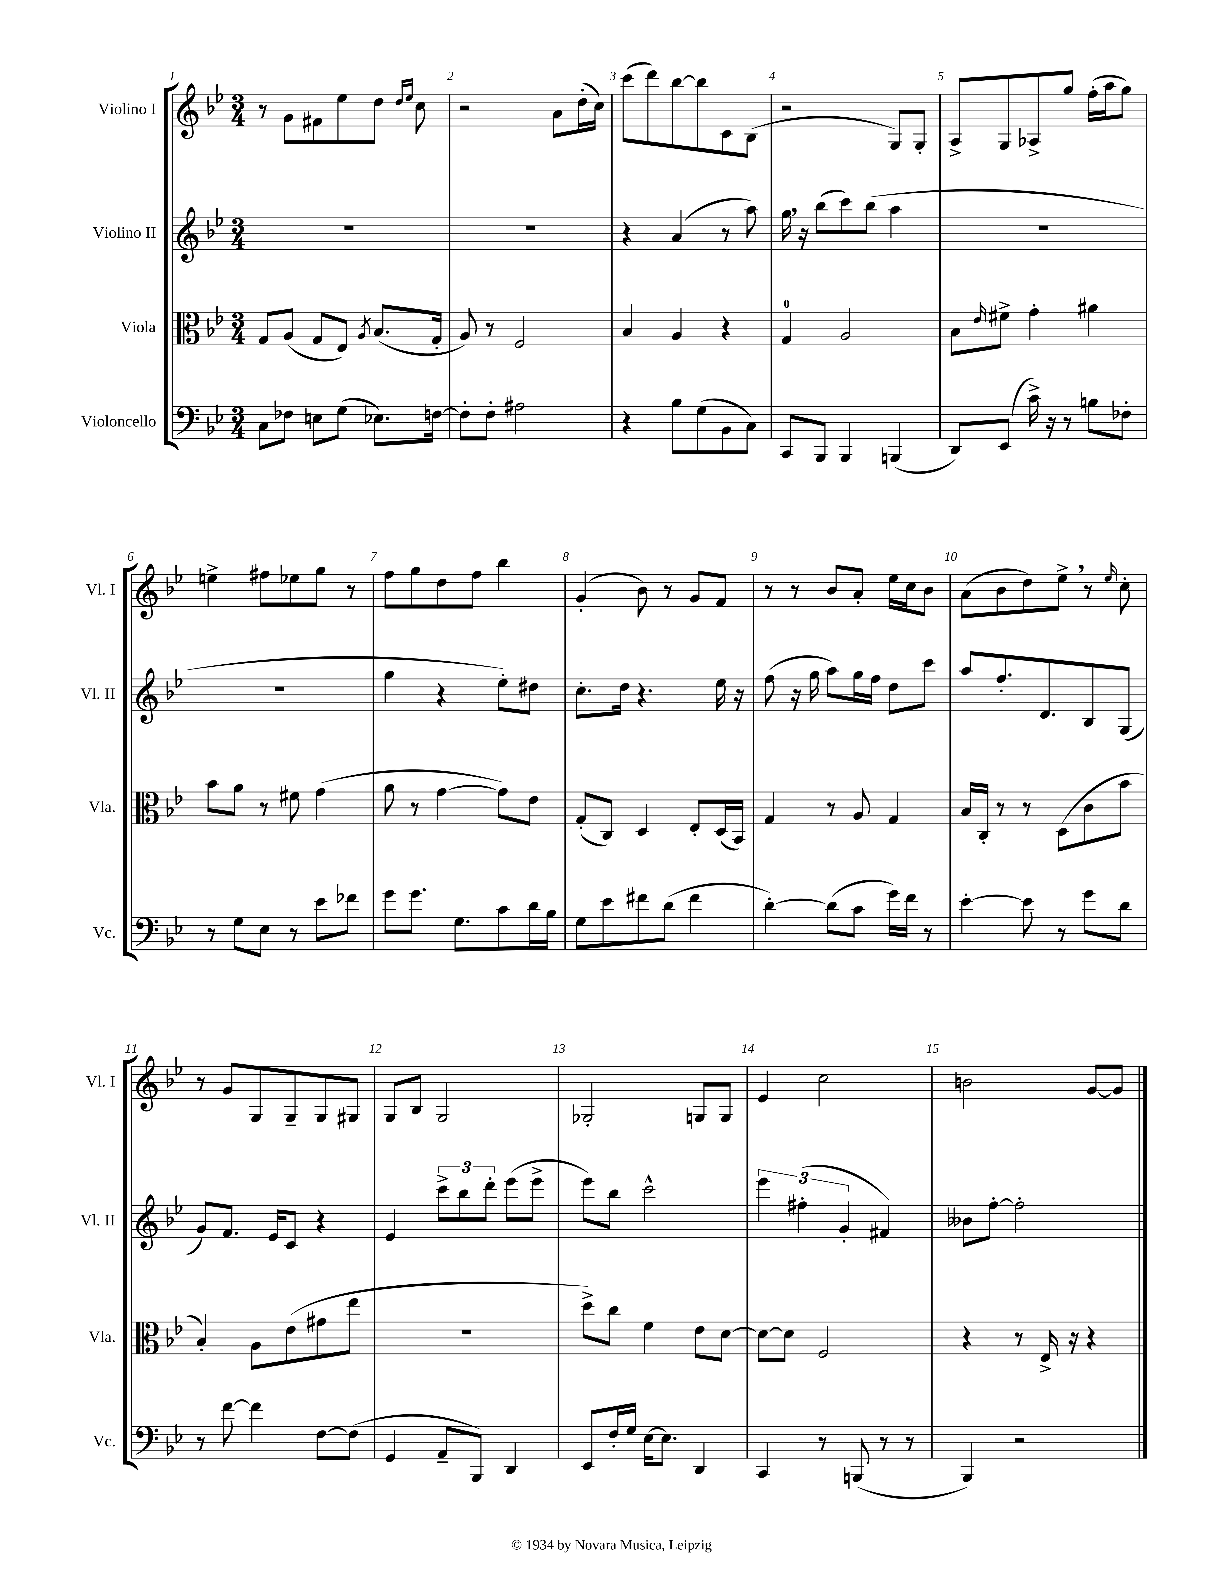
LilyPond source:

<<
\new StaffGroup <<
\new Staff = "s0" \with { instrumentName = "Violino I" shortInstrumentName = "Vl. I" } {
    \clef treble \key bes \major \numericTimeSignature \time 3/4
    r8 g'8 fis'8 ees''8 d''8 \grace { d''16 ees''16 } c''8 |
    r2 a'8 d''16-.( c''16) |
    c'''8( d'''8) bes''8~ bes''8 c'8 bes8( |
    r2 g8) g8-. |
    a8-> g8 aes8-> g''8 f''16-.( a''16 g''8) |
    e''4-> fis''8 ees''8 g''8 r8 |
    f''8 g''8 d''8 f''8 bes''4 |
    g'4-.( bes'8) r8 g'8 f'8 |
    r8 r8 bes'8 a'8-. ees''16 c''16 bes'8 |
    a'8( bes'8 d''8) ees''8-> \breathe r8 \grace { ees''16 } c''8-. |
    r8 g'8 g8 g8-- g8 gis8 |
    g8 bes8 g2 |
    ges2-. g8 g8 |
    ees'4 c''2 |
    b'2 g'8~ g'8 \bar "|." |
}
\new Staff = "s1" \with { instrumentName = "Violino II" shortInstrumentName = "Vl. II" } {
    \clef treble \key bes \major \numericTimeSignature \time 3/4
    R2. |
    R2. |
    r4 a'4( r8 a''8) |
    g''16 \breathe r16 bes''8( c'''8) bes''8( a''4 |
    R2. |
    R2. |
    g''4 r4 ees''8-.) dis''8 |
    c''8.-. d''16 r4. ees''16 r16 |
    f''8( r16 g''16 a''8) g''16 f''16 d''8 c'''8 |
    a''8 f''8.-. d'8. bes8 g8( |
    g'8) f'8. ees'16 c'8 r4 |
    ees'4 \tuplet 3/2 { c'''8-> bes''8 d'''8-. } ees'''8( ees'''8-> |
    ees'''8) bes''8 c'''2-^ |
    \tuplet 3/2 { ees'''4 fis''4-.( g'4-. } fis'4) |
    beses'8 f''8~-. f''2-. \bar "|." |
}
\new Staff = "s2" \with { instrumentName = "Viola" shortInstrumentName = "Vla." } {
    \clef alto \key bes \major \numericTimeSignature \time 3/4
    g8 a8( g8 ees8) \acciaccatura { a8 } bes8.( g16-. |
    a8) r8 f2 |
    bes4 a4 r4 |
    g4-0 a2 |
    bes8 \grace { ees'16 } fis'8-> g'4-. ais'4 |
    bes'8 a'8 r8 fis'8 g'4( |
    a'8 r8 g'4~ g'8) ees'8 |
    g8-.( c8) d4 ees8-. d16( bes,16) |
    g4 r8 a8 g4 |
    bes16 c16-. r8 r8 d8( c'8 bes'8 |
    bes4-.) a8 ees'8( gis'8 ees''8 |
    R2. |
    d''8->) c''8 f'4 ees'8 d'8~ |
    d'8~ d'8 f2 |
    r4 r8 ees16-> r16 r4 \bar "|." |
}
\new Staff = "s3" \with { instrumentName = "Violoncello" shortInstrumentName = "Vc." } {
    \clef bass \key bes \major \numericTimeSignature \time 3/4
    c8 fes8 e8 g8( ees8.) f16~ |
    f8-. f8-. ais2 |
    r4 bes8 g8( bes,8 c8) |
    c,8 bes,,8 bes,,4 b,,4( |
    d,8) ees,8( c'16->) r16 r8 b8 fes8-. |
    r8 g8 ees8 r8 ees'8 fes'8 |
    g'8 g'8. g8. c'8 d'16 bes16 |
    g8 ees'8 fis'8 d'8( fis'4 |
    d'4~-.) d'8( c'8 g'16) f'16 r8 |
    ees'4~-. ees'8 r8 g'8 d'8 |
    r8 f'8~ f'4 f8~ f8( |
    g,4 a,8-- bes,,8) d,4 |
    ees,8 f16-. g16 ees16~ ees8. d,4 |
    c,4 r8 b,,8( r8 r8 |
    bes,,4) r2 \bar "|." |
}
>>
>>
\layout { \context { \Score \override BarNumber.break-visibility = ##(#f #t #t) barNumberVisibility = #all-bar-numbers-visible } }
